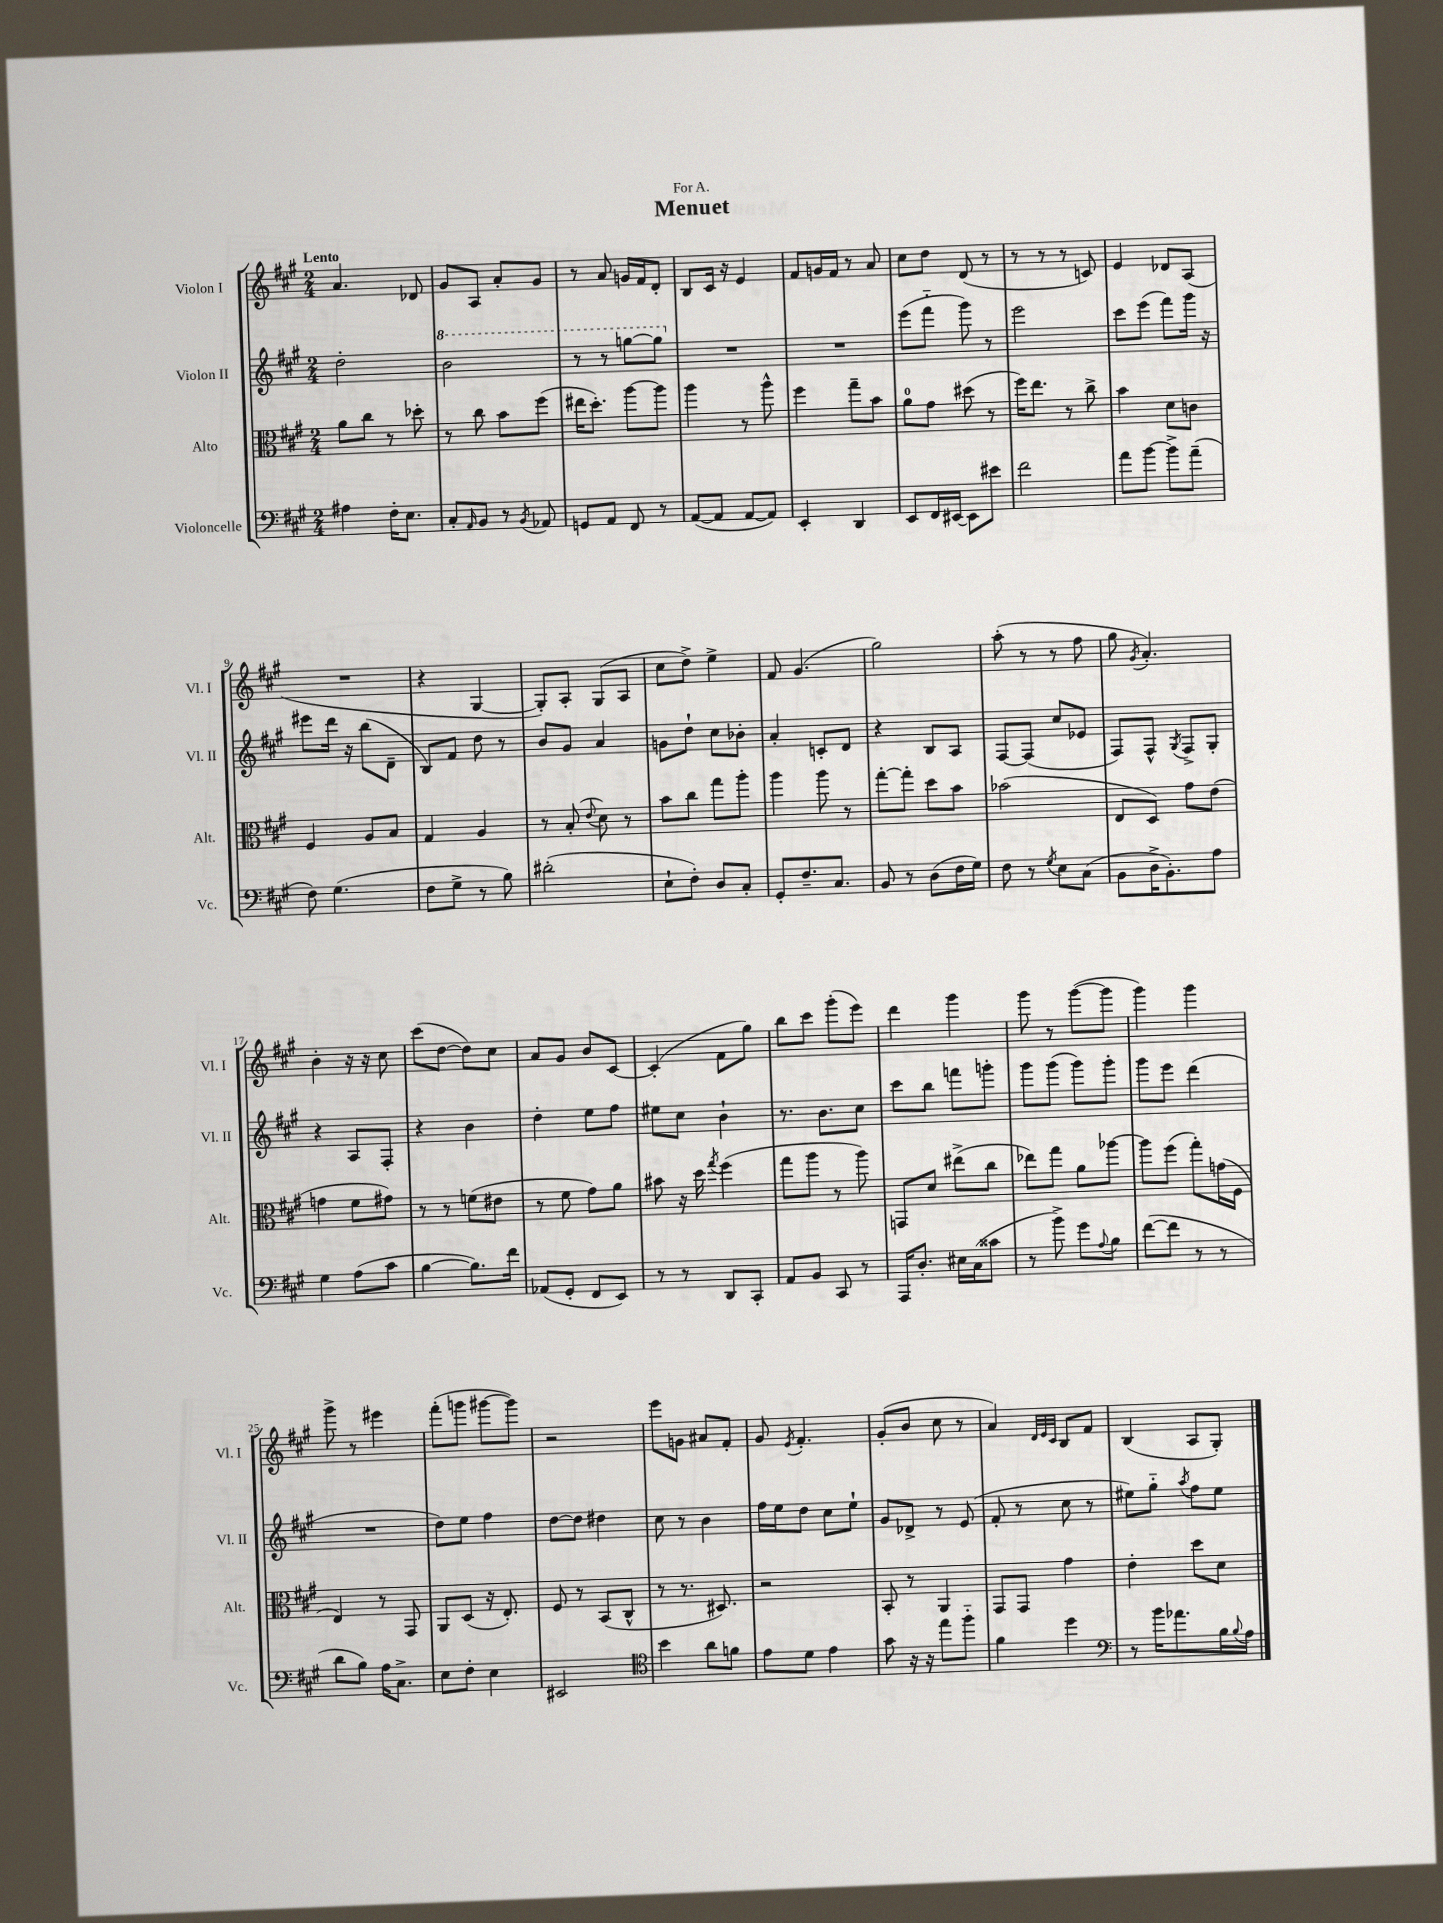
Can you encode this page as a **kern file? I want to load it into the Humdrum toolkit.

**kern	**kern	**kern	**kern
*part4	*part3	*part2	*part1
*staff4	*staff3	*staff2	*staff1
*I"Violoncelle	*I"Alto	*I"Violon II	*I"Violon I
*I'Vc.	*I'Alt.	*I'Vl. II	*I'Vl. I
*clefF4	*clefC3	*clefG2	*clefG2
*k[f#c#g#]	*k[f#c#g#]	*k[f#c#g#]	*k[f#c#g#]
*M2/4	*M2/4	*M2/4	*M2/4
=1	=1	=1	=1
!	!	!	!LO:TX:a:B:t=Lento
4A#X\	8a\L	2dd'\	4.a/
.	8cc#\J	.	.
16F#'\KL	8r	.	.
8.E\J	.	.	.
.	8dd-X'\	.	8d-X/
=2	=2	=2	=2
*	*	*8va	*
8C#'/L	8r	2bb\	8g#/L
16qqAA/	.	.	.
8BB/J	8cc#\	.	8A/J
8r	8b\L	.	8a'/L
8qBB/	.	.	.
8AA-X/	(8ff#\J	.	8g#/J
=3	=3	=3	=3
8GGn/L	16ee#X\KL	8r	8r
.	8.dd'\J)	.	.
8AA/J	.	8r	8a/
8FF#/	[8aa\L	[8gggn\L	16gn/LL
.	.	.	16f#/J
8r	8aa\J]	8ggg\J]	8d'/J
=4	=4	=4	=4
*	*	*X8va	*
([8AA/L	4aa\	2r	8B/L
8AA/J]	.	.	16c#/Jk
.	.	.	16r
[8AA/L	8r	.	4e/
8AA/J])	8aa^^\	.	.
=5	=5	=5	=5
4EE'/	4ff#\	2r	8f#/L
.	.	.	16gn/L
.	.	.	16f#/JJ
4DD/	8gg#~\L	.	8r
.	8b\J	.	8a/
=6	=6	=6	=6
8EE/L	8a\L	(8eee\L	8cc#\L
16FF#/L	8g#\J	8fff#\J	8dd\J
[16EE#X/JJ	.	.	.
8EE#\L]	(8dd#X\	8ggg#\)	(8d/
8e#X\J	8r	8r	8r
=7	=7	=7	=7
2f#\	16ff#\KL)	2eee\	8r
.	8.ee\J	.	.
.	.	.	8r
.	8r	.	8r
.	8cc#^\	.	8cn/)
=8	=8	=8	=8
8a\L	4b\	8ccc#\L	4e/
[8b\J	.	(8eee\J	.
8b^\L]	8d\L	8fff#\L)	8d-X/L
(8a~\J	8cn\J	16ggg#\Jk	(8A/J
.	.	16r	.
!!LO:LB:g=z
=9	=9	=9	=9
8F#\)	4F#/	8eee#X\L	2r
(4.G#\	.	16ddd\Jk	.
.	.	16r	.
.	8A/L	(8bb\L	.
.	8B/J	8d~\J	.
=10	=10	=10	=10
8F#\L	4G#/	8B/L)	4r
8G#^\J	.	8f#/J	.
8r	4A/	8dd\	[4G#/
8B\)	.	8r	.
=11	=11	=11	=11
(2d#X'\	8r	8b/L	8G#'/L])
.	(8B'/	8g#/J	8A'/J
.	8qqe/	.	.
.	8d\)	4a/	(8G#/L
.	8r	.	8A/J
=12	=12	=12	=12
8E`\L	8b\L	8gn\L	8cc#\L
8F#'\J)	8cc#\J	8dd`\J	8dd^\J)
8D/L	8gg#\L	8cc#\L	4ee^\
8C#'/J	8aa'\J	8b-X'\J	.
=13	=13	=13	=13
8GG#'/L	4aa\	4a'/	8f#/
8.F#~/	.	.	(4.g#/
.	8aa\	8cn'/L	.
8.C#/J	.	.	.
.	8r	8d/J	.
=14	=14	=14	=14
8BB/	[8gg#'\L	4r	2gg#\)
8r	8gg#'\J]	.	.
(8D\L	8dd\L	8B/L	.
16F#\L	8b\J	8A/J	.
16G#\JJ)	.	.	.
=15	=15	=15	=15
8F#\	(2b-X\	[8F#/L	(8aa'\
8r	.	(8F#/J]	8r
8qG#/	.	.	.
8E\L	.	8cc#/L	8r
(8C#\J	.	8e-X/J	8ff#\
=16	=16	=16	=16
8BB\L	8E/L	8F#/L)	8gg#\
.	.	.	8qg#/
16D^\K	8D/J)	8F#^^/J	4.a'/)
8.BB'\)	.	.	.
.	.	8qG#/	.
.	8g#\L	8F#^/L	.
8A\J	(8e\J	8G#'/J	.
!!LO:LB:g=z
=17	=17	=17	=17
4G#\	4gn\	4r	4b'\
(8A\L	8f#\L	8A/L	16r
.	.	.	16r
8c#\J	8g#X\J)	8F#'/J	8cc#\
=18	=18	=18	=18
[4B\	8r	4r	(8ccc#\L
.	8r	.	[8dd\J
8.B\L])	(8fn\L	4b\	8dd\L])
.	8e#X\J	.	8cc#\J
16f#\Jk	.	.	.
=19	=19	=19	=19
(8AA-X/L	8r	4dd'\	8a/L
8GG#'/J	8f#\	.	8g#/J
8FF#/L	8g#\L)	8ee\L	8b/L
8EE/J)	8a\J	8ff#\J	[8c#/J
=20	=20	=20	=20
8r	8b#X\	8ee#X\L	(4c#'/]
8r	16r	8cc#\J	.
.	16dd\	.	.
.	8qgg#/	.	.
8DD/L	(4ff#\	4b`\	8f#\L
8CC#'/J	.	.	8gg#\J)
=21	=21	=21	=21
8AA/L	8gg#\L	8.r	8bb\L
8BB/J	8aa\J	.	8ccc#\J
.	.	8.b\L	.
8CC#/	8r	.	(8ggg#'\L
8r	8aa\)	8cc#\J	8eee\J)
=22	=22	=22	=22
16AAA/KL	8GGn/L	8ccc#\L	4ddd\
8.D'/J	.	.	.
.	8d/J	8bb\J	.
16E#X\LL	(8ee#X^\L	8fffn\L	4ggg#\
(16C#\J	.	.	.
8c##X\J	8cc#\J	8gggn'\J	.
=23	=23	=23	=23
8r	8ee-X\L)	8ggg#\L	8ggg#\
8b^\)	8gg#\J	(8ggg#\J	8r
8g#\L	8a\L	8ggg#\L)	([8ggg#\L
8qqA/	.	.	.
8B\J	[8aa-X\J	8ggg#'\J	8ggg#\J]
=24	=24	=24	=24
([8f#\L	8aa-\L]	8ggg#\L	4ggg#\)
8f#\J]	(8ff#\J	8eee\J	.
8r	8gg#'\L)	(4ddd\	4ggg#\
8r	(16gn\L	.	.
.	16F#\JJ	.	.
!!LO:LB:g=z
=25	=25	=25	=25
8d\L	4E/)	2r	8ggg#^\
8B\J)	.	.	8r
16A\KL	8r	.	4eee#X\
8.C#^\J	.	.	.
.	8GG#/	.	.
=26	=26	=26	=26
8E\L	8AA/L	8dd\L)	(8fff#'\L
8F#'\J	(8D/J	8ee\J	8gggn\J
4E\	16r	4ff#\	[8ggg#X\L
.	8.E'/)	.	.
.	.	.	8ggg#\J])
=27	=27	=27	=27
2EE#X/	8F#/	[8dd\L	2r
.	8r	8dd\J]	.
.	(8BB/L	4dd#X\	.
.	8C#^^/J	.	.
=28	=28	=28	=28
*clefC4	*	*	*
4b\	8r	8cc#\	8eee\L
.	8.r	8r	8gn\J
8a\L	.	4b\	8a#X/L
.	8.D#X/)	.	.
8fn\J	.	.	8f#'/J
=29	=29	=29	=29
8e\L	2r	16ff#\LL	8g#/
.	.	16ee\J	.
.	.	.	8qe/
8d\J	.	8dd\J	4.f#'/
4e\	.	8cc#\L	.
.	.	8ee`\J	.
=30	=30	=30	=30
8g#\	8BB'/	8g#/L	(8g#'/L
16r	8r	8d-X^/J	8b/J
16r	.	.	.
8ee\L	4AA/	8r	8cc#\
8ff#\J	.	(8e/	8r
=31	=31	=31	=31
4f#\	8GG#/L	8f#'/	4a/)
.	8GG#/J	8r	.
.	.	.	32qqd/LLL
.	.	.	32qqe/
.	.	.	32qqc#/JJJ
4dd\	4g#\	8cc#\	8B/L
.	.	8r	8f#/J
=32	=32	=32	=32
*clefF4	*	*	*
8r	4e'\	8ee#X\L)	(4B/
16b\KL	.	8gg#\J	.
8.a-X\	.	.	.
.	.	8qaa/	.
.	8dd\L	8ff#\L	8A/L
16B\L	8d\J	8ee#\J	8G#'/J)
8qqB/	.	.	.
16A\JJ	.	.	.
==	==	==	==
*-	*-	*-	*-
